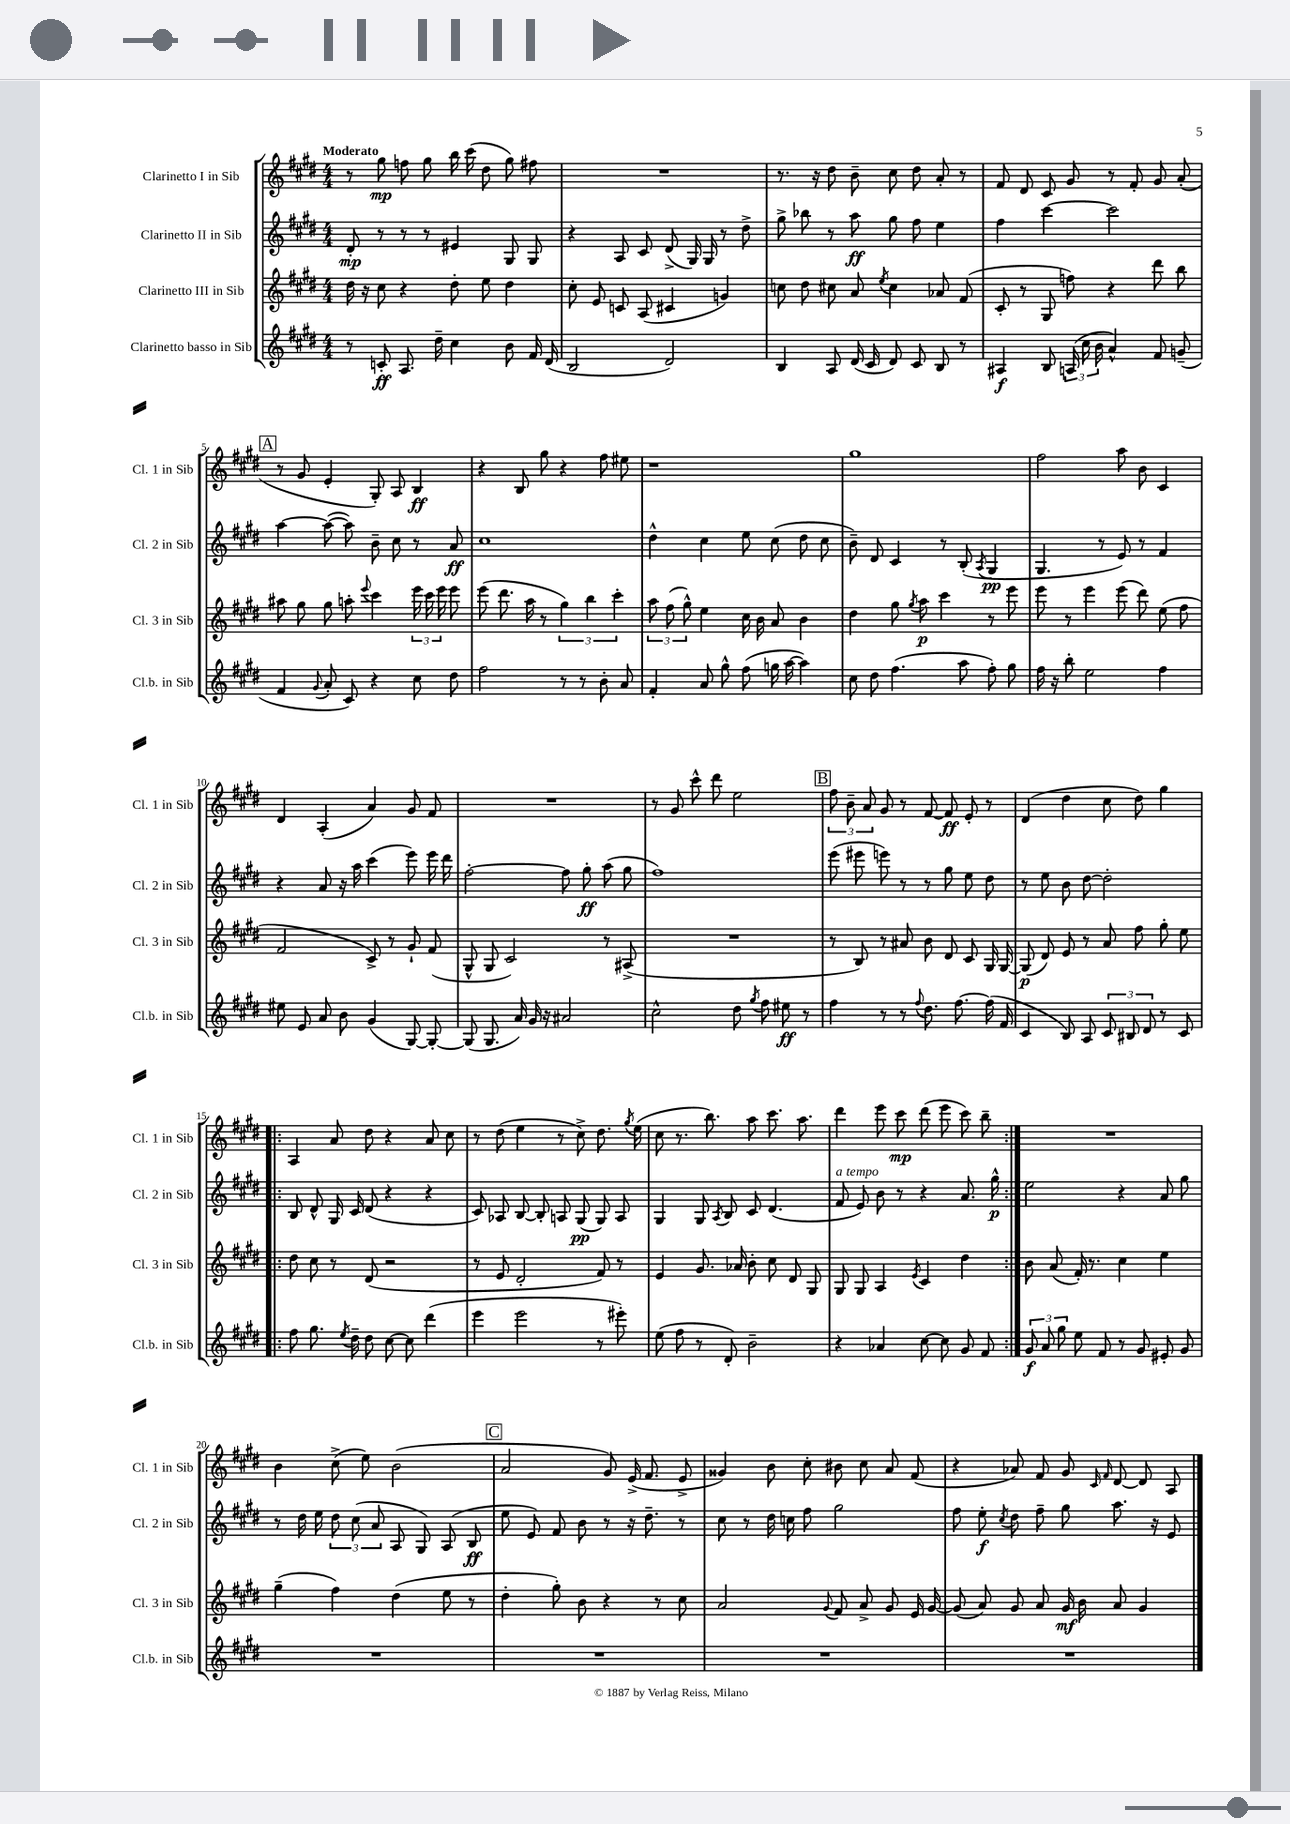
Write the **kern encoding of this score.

**kern	**dynam	**kern	**dynam	**kern	**dynam	**kern	**dynam
*part4	*part4	*part3	*part3	*part2	*part2	*part1	*part1
*staff4	*staff4	*staff3	*staff3	*staff2	*staff2	*staff1	*staff1
*I"Clarinetto basso in Sib	*	*I"Clarinetto III in Sib	*	*I"Clarinetto II in Sib	*	*I"Clarinetto I in Sib	*
*I'Cl.b. in Sib	*	*I'Cl. 3 in Sib	*	*I'Cl. 2 in Sib	*	*I'Cl. 1 in Sib	*
*clefG2	*	*clefG2	*	*clefG2	*	*clefG2	*
*k[f#c#g#d#]	*	*k[f#c#g#d#]	*	*k[f#c#g#d#]	*	*k[f#c#g#d#]	*
*M4/4	*	*M4/4	*	*M4/4	*	*M4/4	*
=1	=1	=1	=1	=1	=1	=1	=1
!	!	!	!	!	!	!LO:TX:a:B:t=Moderato	!
8r	.	16dd#\	.	8d#'/	mp	8r	.
.	.	16r	.	.	.	.	.
8cn'/	ff	8cc#\	.	8r	.	8gg#\	mp
8.A/	.	4r	.	8r	.	8ffn\	.
.	.	.	.	8r	.	8gg#\	.
16dd#~\	.	.	.	.	.	.	.
4cc#\	.	8dd#'\	.	4e#X/	.	16bb\	.
.	.	.	.	.	.	(16ccc#\	.
.	.	8ee\	.	.	.	8dd#\	.
8b\	.	4dd#\	.	8G#/	.	8gg#\)	.
16f#/	.	.	.	8G#/	.	8ff#X\	.
(16d#/	.	.	.	.	.	.	.
=2	=2	=2	=2	=2	=2	=2	=2
2B/	.	8cc#'\	.	4r	.	1r	.
.	.	8e/	.	.	.	.	.
.	.	8cn/	.	8A/	.	.	.
.	.	(8A/	.	8c#/	.	.	.
2d#/)	.	4c#X/	.	(8d#^/	.	.	.
.	.	.	.	16G#/)	.	.	.
.	.	.	.	16G#/	.	.	.
.	.	4gn/)	.	8r	.	.	.
.	.	.	.	8dd#^\	.	.	.
=3	=3	=3	=3	=3	=3	=3	=3
4B/	.	8ccn\	.	8gg#^\	.	8.r	.
.	.	8dd#\	.	8bb-X\	.	.	.
.	.	.	.	.	.	16r	.
8A/	.	8cc#X\	.	8r	.	8dd#\	.
(16d#/	.	8a/	.	8aa\	ff	8b~\	.
16c#/	.	.	.	.	.	.	.
.	.	8qee/	.	.	.	.	.
8d#/)	.	4cc#\	.	8gg#\	.	8cc#\	.
8c#/	.	.	.	8ff#\	.	8dd#\	.
8B/	.	8a-X/	.	4ee\	.	8a'/	.
8r	.	(8f#/	.	.	.	8r	.
=4	=4	=4	=4	=4	=4	=4	=4
4A#X/	f	8c#'/	.	4ff#\	.	8f#/	.
.	.	8r	.	.	.	8d#/	.
8B/	.	8G#/	.	[4ccc#\	.	8c#/	.
(24An/	.	8ffn\)	.	.	.	8g#/	.
24cc#\	.	.	.	.	.	.	.
24b\	.	.	.	.	.	.	.
4a^^/)	.	4r	.	2ccc#\]	.	8r	.
.	.	.	.	.	.	8f#'/	.
8f#/	.	8ddd#\	.	.	.	8g#/	.
(8gn~/	.	8bb\	.	.	.	(8a'/	.
!!LO:LB:g=z
!!LO:REH:place=s1:t=A
=5	=5	=5	=5	=5	=5	=5	=5
4f#/	.	8aa#X\	.	[4aa\	.	8r	.
.	.	8gg#\	.	.	.	8g#/	.
8qqg#/	.	.	.	.	.	.	.
8a'/	.	8gg#\	.	(8aa\_	.	4e'/	.
8c#/)	.	8aan'\	.	8aa\])	.	.	.
.	.	8qqeee/	.	.	.	.	.
4r	.	4ccc#\	.	8b~\	.	8G#'/)	.
.	.	.	.	8cc#\	.	8A/	.
8cc#\	.	24eee\	.	8r	.	4B/	ff
.	.	24ccc#\	.	.	.	.	.
.	.	24eee\	.	.	.	.	.
8dd#\	.	8eee\	.	8a/	ff	.	.
=6	=6	=6	=6	=6	=6	=6	=6
2ff#\	.	(8eee\	.	1cc#	.	4r	.
.	.	8.ddd#\	.	.	.	.	.
.	.	.	.	.	.	8B/	.
.	.	16aa\	.	.	.	.	.
.	.	8r	.	.	.	8gg#\	.
8r	.	6gg#\)	.	.	.	4r	.
8r	.	.	.	.	.	.	.
.	.	6bb\	.	.	.	.	.
8b'\	.	.	.	.	.	8ff#\	.
.	.	6ccc#'\	.	.	.	.	.
8a/	.	.	.	.	.	8ee#X\	.
=7	=7	=7	=7	=7	=7	=7	=7
4f#'/	.	12aa\	.	4dd#^^\	.	1r	.
.	.	(12ff#\	.	.	.	.	.
.	.	12gg#^^\)	.	.	.	.	.
8a/	.	4ee\	.	4cc#\	.	.	.
8gg#^^\	.	.	.	.	.	.	.
(8ff#\	.	16cc#\	.	8ee\	.	.	.
.	.	16b\	.	.	.	.	.
16ggn\	.	8a/	.	(8cc#\	.	.	.
[16aa\	.	.	.	.	.	.	.
4aa\])	.	4b\	.	8dd#\	.	.	.
.	.	.	.	8cc#\	.	.	.
=8	=8	=8	=8	=8	=8	=8	=8
8cc#\	.	4dd#\	.	8b~\)	.	1gg#	.
8dd#\	.	.	.	8d#/	.	.	.
(4.ff#\	.	8gg#\	.	4c#/	.	.	.
.	.	8qgg#/	.	.	.	.	.
.	.	8aa\	p	.	.	.	.
.	.	4ccc#\	.	8r	.	.	.
8aa\	.	.	.	(8B'/	.	.	.
.	.	.	.	8qA/	.	.	.
8ff#'\)	.	8r	.	4G#/	pp	.	.
8gg#\	.	8eee\	.	.	.	.	.
=9	=9	=9	=9	=9	=9	=9	=9
16ff#\	.	8eee\	.	4.G#/	.	2ff#\	.
16r	.	.	.	.	.	.	.
8bb'\	.	8r	.	.	.	.	.
2ee\	.	4eee\	.	.	.	.	.
.	.	.	.	8r	.	.	.
.	.	(8eee\	.	8e/)	.	8aa\	.
.	.	8ddd#\)	.	8r	.	8b\	.
4ff#\	.	(8ee\	.	4f#/	.	4c#/	.
.	.	8ff#\	.	.	.	.	.
!!LO:LB:g=z
=10	=10	=10	=10	=10	=10	=10	=10
8ee#X\	.	2f#/	.	4r	.	4d#/	.
8e/	.	.	.	.	.	.	.
8a/	.	.	.	8a/	.	(4A'/	.
8b\	.	.	.	16r	.	.	.
.	.	.	.	16aa\	.	.	.
(4g#/	.	8c#^/)	.	(4ccc#\	.	4a/)	.
.	.	8r	.	.	.	.	.
[8G#/)	.	8g#`/	.	8eee\)	.	8g#/	.
8G#'/_	.	(8f#/	.	16eee\	.	8f#/	.
.	.	.	.	16ddd#\	.	.	.
=11	=11	=11	=11	=11	=11	=11	=11
(8G#/]	.	8G#^^/	.	[2ff#'\	.	1r	.
8.G#/	.	8G#/	.	.	.	.	.
.	.	2c#/)	.	.	.	.	.
16a/)	.	.	.	.	.	.	.
16g#/	.	.	.	.	.	.	.
16r	.	.	.	.	.	.	.
2a#X/	.	.	.	8ff#\]	.	.	.
.	.	.	.	8gg#'\	ff	.	.
.	.	8r	.	(8aa\	.	.	.
.	.	(8A#X^/	.	8gg#\	.	.	.
=12	=12	=12	=12	=12	=12	=12	=12
2cc#^^\	.	1r	.	1ff#)	.	8r	.
.	.	.	.	.	.	8g#/	.
.	.	.	.	.	.	8ccc#^^\	.
.	.	.	.	.	.	8ddd#\	.
8dd#\	.	.	.	.	.	2ee\	.
8qgg#/	.	.	.	.	.	.	.
8ff#\	.	.	.	.	.	.	.
8ee#X\	ff	.	.	.	.	.	.
8r	.	.	.	.	.	.	.
!!LO:REH:place=s1:t=B
=13	=13	=13	=13	=13	=13	=13	=13
4ff#\	.	8r	.	(8eee\	.	12ff#\	.
.	.	.	.	.	.	12b~\	.
.	.	8B/)	.	8eee#X\	.	.	.
.	.	.	.	.	.	12a/	.
8r	.	8r	.	8eeen\)	.	8g#/	.
8r	.	8a#X/	.	8r	.	8r	.
8qqff#/	.	.	.	.	.	.	.
8.dd#\	.	8b\	.	8r	.	[8f#/	.
.	.	8d#/	.	8gg#\	.	8f#/]	ff
[8.ff#\	.	.	.	.	.	.	.
.	.	8c#/	.	8ee\	.	8e'/	.
(16ff#\]	.	16G#/	.	8dd#\	.	8r	.
16f#/	.	[16G#/	.	.	.	.	.
=14	=14	=14	=14	=14	=14	=14	=14
4c#/	.	(8G#/]	p	8r	.	(4d#/	.
.	.	8d#/)	.	8ee\	.	.	.
8B/)	.	8e/	.	8b\	.	4dd#\	.
8A/	.	8r	.	[8dd#\	.	.	.
12c#/	.	8a/	.	2dd#'\]	.	8cc#\	.
12B#X/	.	.	.	.	.	.	.
.	.	8ff#\	.	.	.	8dd#\)	.
12d#/	.	.	.	.	.	.	.
8r	.	8gg#'\	.	.	.	4gg#\	.
8c#/	.	8ee\	.	.	.	.	.
!!LO:LB:g=z
=15!|:	=15!|:	=15!|:	=15!|:	=15!|:	=15!|:	=15!|:	=15!|:
8ff#\	.	8dd#\	.	8B/	.	4A/	.
8.gg#\	.	8cc#\	.	8d#^^/	.	.	.
.	.	8r	.	16G#/	.	8a/	.
8qee/	.	.	.	.	.	.	.
16dd#~\	.	.	.	16c#/	.	.	.
8dd#\	.	(8d#/	.	(8d#/	.	8dd#\	.
[8cc#\	.	2r	.	4r	.	4r	.
8cc#\]	.	.	.	.	.	.	.
(4ddd#\	.	.	.	4r	.	8a/	.
.	.	.	.	.	.	8cc#\	.
=16	=16	=16	=16	=16	=16	=16	=16
4eee\	.	8r	.	8c#/)	.	8r	.
.	.	8e/	.	8A-X/	.	(8dd#\	.
2eee\	.	2d#'/	.	[8B/	.	4ee\	.
.	.	.	.	8B'/]	.	.	.
.	.	.	.	8An/	.	8r	.
.	.	.	.	(8G#/	pp	8cc#^\)	.
8r	.	8f#/)	.	8G#/)	.	8.dd#\	.
8eee#X'\)	.	8r	.	8A/	.	.	.
.	.	.	.	.	.	8qgg#/	.
.	.	.	.	.	.	(16ee\	.
=17	=17	=17	=17	=17	=17	=17	=17
(8ee\	.	4e/	.	4G#/	.	8cc#\	.
8ff#\	.	.	.	.	.	8.r	.
8r	.	8.g#/	.	8G#/	.	.	.
.	.	.	.	.	.	8.bb\)	.
.	.	.	.	8qA/	.	.	.
8d#'/)	.	.	.	8B/	.	.	.
.	.	16a-X/	.	.	.	.	.
2b~\	.	8b'\	.	8c#/	.	8aa\	.
.	.	8cc#\	.	(4.d#/	.	8.ccc#\	.
.	.	8d#/	.	.	.	.	.
.	.	.	.	.	.	8.aa\	.
.	.	8G#/	.	.	.	.	.
=18	=18	=18	=18	=18	=18	=18	=18
!	!	!	!	!LO:TX:a:i:t=a tempo	!	!	!
4r	.	8G#/	.	8f#/	.	4ddd#\	.
.	.	8G#/	.	8e/)	.	.	.
4a-X/	.	4A/	.	8b\	.	8eee\	.
.	.	.	.	8r	.	8ccc#\	mp
.	.	8qe/	.	.	.	.	.
[8cc#\	.	4c#/	.	4r	.	(8ddd#\	.
8cc#\]	.	.	.	.	.	8eee\	.
8g#/	.	4dd#\	.	8.a/	.	8ccc#\)	.
8f#/	.	.	.	.	.	8bb~\	.
.	.	.	.	16gg#^^\	p	.	.
=19:|!	=19:|!	=19:|!	=19:|!	=19:|!	=19:|!	=19:|!	=19:|!
12g#/	f	8b\	.	2ee\	.	1r	.
12a/	.	.	.	.	.	.	.
.	.	(8a/	.	.	.	.	.
12gg#\	.	.	.	.	.	.	.
8ee\	.	16f#'/)	.	.	.	.	.
.	.	8.r	.	.	.	.	.
8f#/	.	.	.	.	.	.	.
8r	.	4cc#\	.	4r	.	.	.
8g#/	.	.	.	.	.	.	.
8e#X'/	.	4ee\	.	8a/	.	.	.
8g#/	.	.	.	8gg#\	.	.	.
!!LO:LB:g=z
=20	=20	=20	=20	=20	=20	=20	=20
1r	.	(4gg#~\	.	8r	.	4b\	.
.	.	.	.	16dd#\	.	.	.
.	.	.	.	16ee\	.	.	.
.	.	4ff#\)	.	12dd#\	.	(8cc#^\	.
.	.	.	.	(12cc#\	.	.	.
.	.	.	.	.	.	8ee\)	.
.	.	.	.	12a/	.	.	.
.	.	(4dd#\	.	8A/	.	(2b\	.
.	.	.	.	8G#/)	.	.	.
.	.	8ee\	.	(8A/	.	.	.
.	.	8r	.	8B/	ff	.	.
!!LO:REH:place=s1:t=C
=21	=21	=21	=21	=21	=21	=21	=21
1r	.	4dd#'\	.	8ee\	.	2a/	.
.	.	.	.	8e/)	.	.	.
.	.	8gg#'\)	.	8f#/	.	.	.
.	.	8b\	.	8b\	.	.	.
.	.	4r	.	8r	.	8g#/)	.
.	.	.	.	16r	.	(16e^/	.
.	.	.	.	8.dd#~\	.	8.f#/	.
.	.	8r	.	.	.	.	.
.	.	8cc#\	.	8r	.	8e^/	.
=22	=22	=22	=22	=22	=22	=22	=22
1r	.	2a/	.	8cc#\	.	4g##X/)	.
.	.	.	.	8r	.	.	.
.	.	.	.	16dd#\	.	8b\	.
.	.	.	.	16ccn\	.	.	.
.	.	.	.	8ff#\	.	8cc#'\	.
.	.	8qqg#/	.	.	.	.	.
.	.	8f#/	.	2gg#\	.	8b#X\	.
.	.	8a^/	.	.	.	8cc#\	.
.	.	8g#/	.	.	.	8a/	.
.	.	16e/	.	.	.	(8f#/	.
.	.	[16g#/	.	.	.	.	.
=23	=23	=23	=23	=23	=23	=23	=23
1r	.	(8g#/]	.	8ff#\	.	4r	.
.	.	8a/)	.	8ee'\	f	.	.
.	.	.	.	8qcc#/	.	.	.
.	.	8g#/	.	8dd#\	.	8a-X/)	.
.	.	8a/	.	8ff#~\	.	8f#/	.
.	.	16g#/	mf	8gg#\	.	8g#/	.
.	.	16b\	.	.	.	.	.
.	.	.	.	.	.	16qqc#/	.
.	.	.	.	.	.	16qqf#/	.
.	.	8a/	.	8.aa\	.	[8d#/	.
.	.	4g#/	.	.	.	8d#/]	.
.	.	.	.	16r	.	.	.
.	.	.	.	8e/	.	8A/	.
==	==	==	==	==	==	==	==
*-	*-	*-	*-	*-	*-	*-	*-
